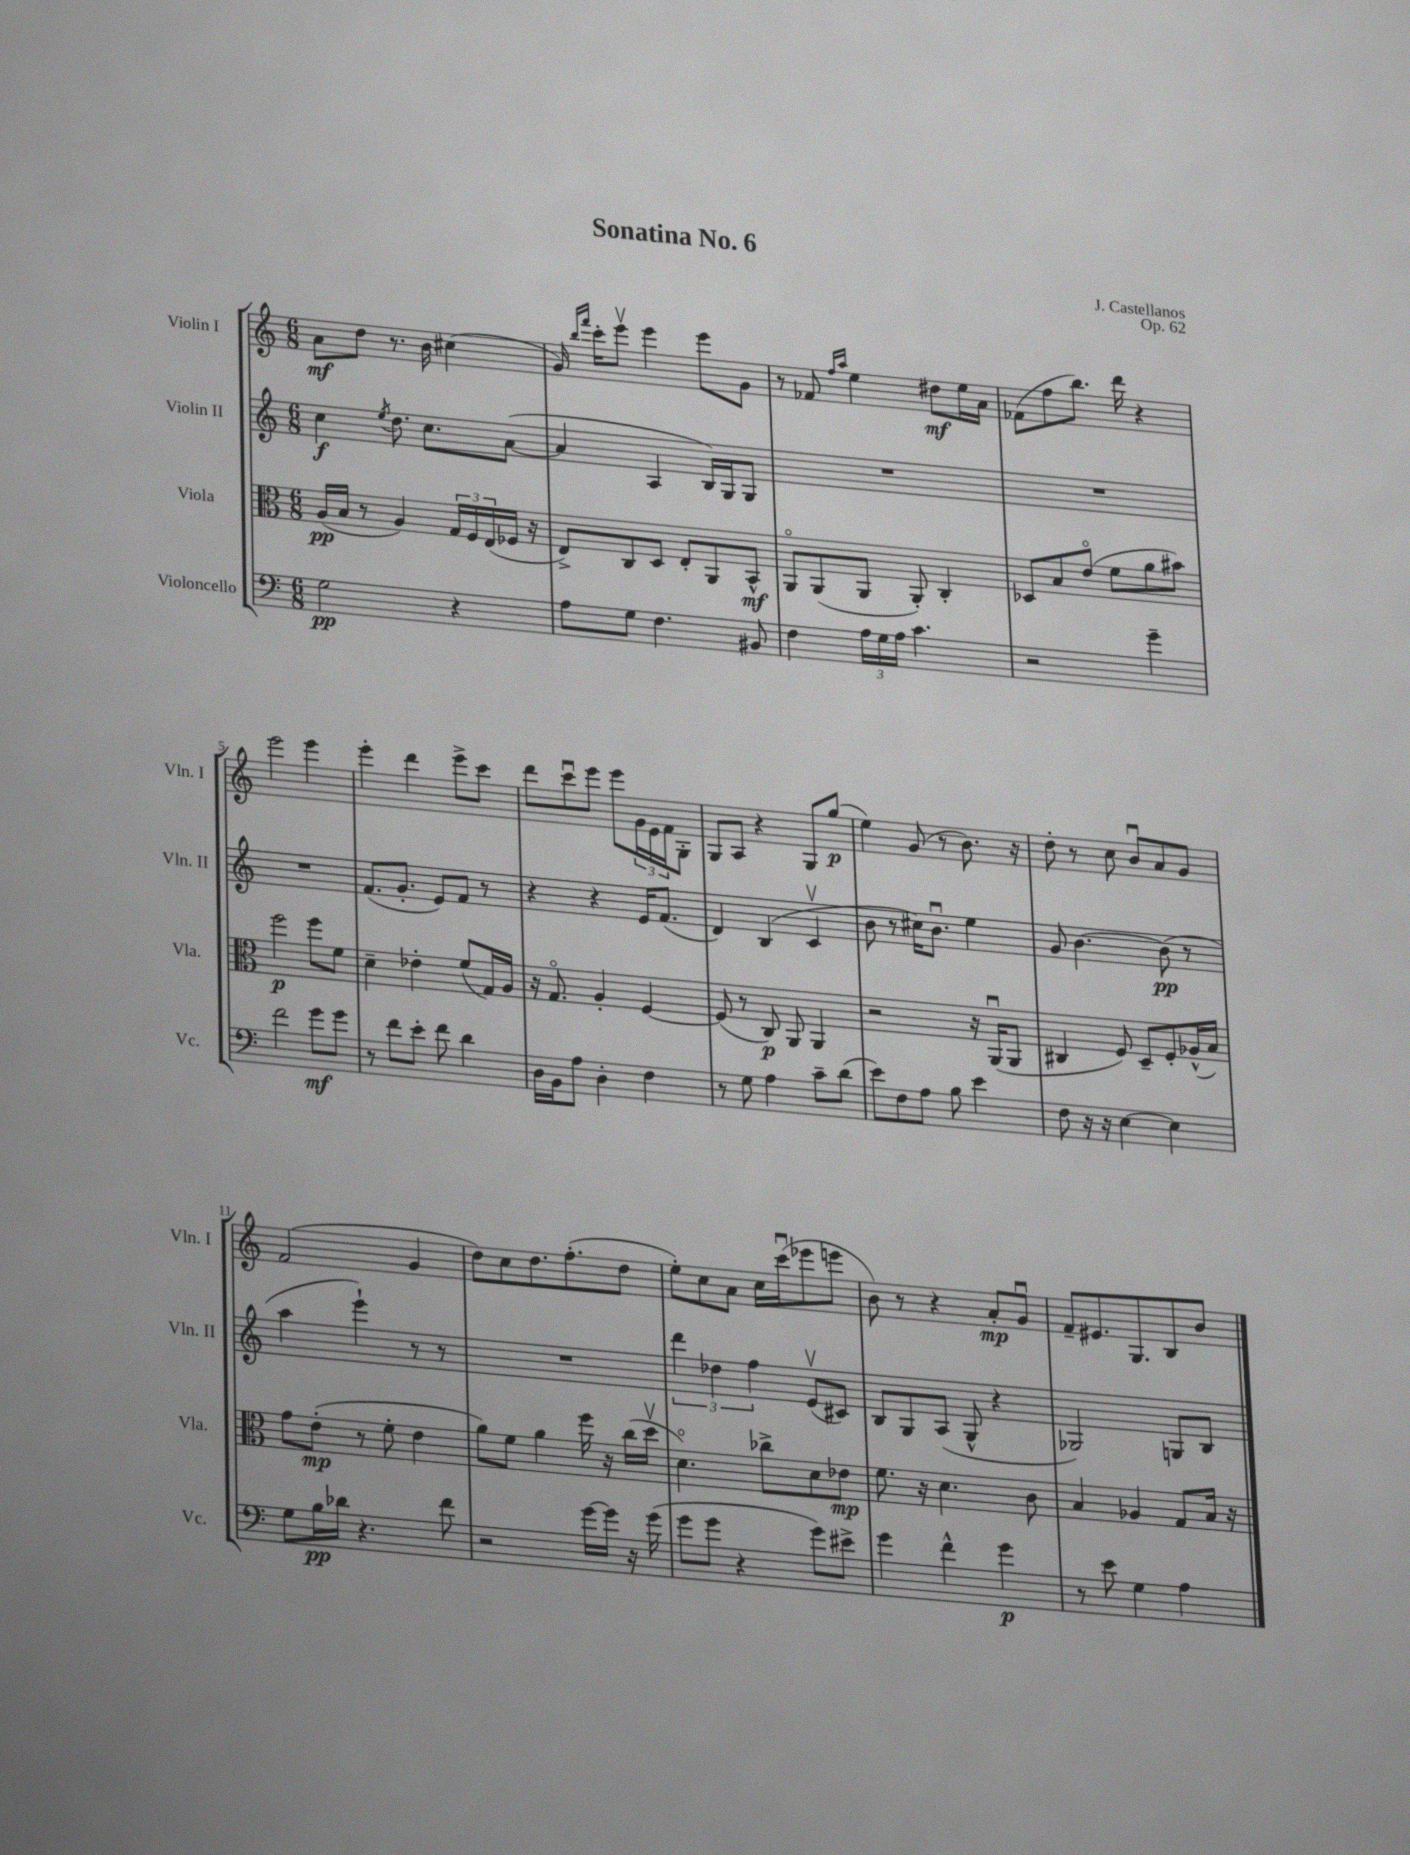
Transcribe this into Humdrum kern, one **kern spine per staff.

**kern	**dynam	**kern	**dynam	**kern	**dynam	**kern	**dynam
*part4	*part4	*part3	*part3	*part2	*part2	*part1	*part1
*staff4	*staff4	*staff3	*staff3	*staff2	*staff2	*staff1	*staff1
*I"Violoncello	*	*I"Viola	*	*I"Violin II	*	*I"Violin I	*
*I'Vc.	*	*I'Vla.	*	*I'Vln. II	*	*I'Vln. I	*
*clefF4	*	*clefC3	*	*clefG2	*	*clefG2	*
*k[]	*	*k[]	*	*k[]	*	*k[]	*
*M6/8	*	*M6/8	*	*M6/8	*	*M6/8	*
=1	=1	=1	=1	=1	=1	=1	=1
2G\	pp	(16A/LL	pp	4cc\	f	8a\L	mf
.	.	16B/JJ	.	.	.	.	.
.	.	8r	.	.	.	8dd\J	.
.	.	.	.	8qee/	.	.	.
.	.	4A/)	.	8.dd\	.	8.r	.
.	.	.	.	8.cc\L	.	16b\	.
4r	.	24G/LL	.	.	.	(4cc#X\	.
.	.	24F/	.	.	.	.	.
.	.	(24E/	.	.	.	.	.
.	.	16F-X/JJ	.	([8a\J	.	.	.
.	.	16r	.	.	.	.	.
=2	=2	=2	=2	=2	=2	=2	=2
8A\L	.	8E^/L)	.	4a/]	.	16g/)	.
.	.	.	.	.	.	16qqbb/LL	.
.	.	.	.	.	.	16qqfff/JJ	.
.	.	.	.	.	.	16ccc'\KL	.
8G\J	.	8C/	.	.	.	8eeev\J	.
4.F\	.	8D/J	.	4A/	.	4eee\	.
.	.	8E'/L	.	.	.	.	.
.	.	8AA/	.	16B/LL)	.	8eee\L	.
.	.	.	.	16G/J	.	.	.
8BB#X/	.	8BB^^/J	mf	8G/J	.	8g\J	.
=3	=3	=3	=3	=3	=3	=3	=3
4F\	.	8AA/L	.	2.r	.	8r	.
.	.	(8AA/	.	.	.	8f-X/	.
.	.	.	.	.	.	16qqff/LL	.
.	.	.	.	.	.	16qqaa/JJ	.
24A\LL	.	8AA/J	.	.	.	4ee\	.
24G\	.	.	.	.	.	.	.
24A\JJ	.	.	.	.	.	.	.
4.c\	.	8AA'/)	.	.	.	.	.
.	.	4C'/	.	.	.	8dd#X\L	mf
.	.	.	.	.	.	16ee\L	.
.	.	.	.	.	.	16a\JJ	.
=4	=4	=4	=4	=4	=4	=4	=4
2r	.	8D-X/L	.	2.r	.	(8f-X\L	.
.	.	8B/	.	.	.	8ff\	.
.	.	(8e/J	.	.	.	8.bb\J)	.
.	.	8f\L	.	.	.	.	.
.	.	.	.	.	.	16ddd\	.
4g~\	.	8a\	.	.	.	4r	.
.	.	8b#X\J)	.	.	.	.	.
!!LO:LB:g=z
=5	=5	=5	=5	=5	=5	=5	=5
2f\	.	2ff\	p	2.r	.	2eee\	.
8g\L	mf	8ff\L	.	.	.	4eee\	.
8g\J	.	8f\J	.	.	.	.	.
=6	=6	=6	=6	=6	=6	=6	=6
8r	.	4d~\	.	(8.f/L	.	4eee'\	.
8f\L	.	.	.	.	.	.	.
.	.	.	.	8.g'/J	.	.	.
8e'\J	.	4e-X'\	.	.	.	4ddd\	.
8f\	.	.	.	8e/L)	.	.	.
4d\	.	(8f/L	.	8f/J	.	8eee^\L	.
.	.	16G/L)	.	8r	.	8ccc\J	.
.	.	16A/JJ	.	.	.	.	.
=7	=7	=7	=7	=7	=7	=7	=7
16D\LL	.	16r	.	4r	.	8ddd\L	.
16BB\J	.	8.G/	.	.	.	.	.
8A\J	.	.	.	.	.	8cccu\	.
4D'\	.	4A'/	.	4r	.	8eee\J	.
.	.	.	.	.	.	8eee\L	.
4F\	.	[4F/	.	16e/KL	.	24g\L	.
.	.	.	.	.	.	24e\	.
.	.	.	.	(8.f/J	.	.	.
.	.	.	.	.	.	24f\J	.
.	.	.	.	.	.	8G'\J	.
=8	=8	=8	=8	=8	=8	=8	=8
8r	.	(8F/]	.	4d/)	.	8G/L	.
8G\	.	8r	.	.	.	8A/J	.
4A\	.	8C/)	p	(4B/	.	4r	.
.	.	8AA/	.	.	.	.	.
8c~\L	.	4AA/	.	4cv/	.	8G/L	.
(8d\J	.	.	.	.	.	(8gg/J	p
=9	=9	=9	=9	=9	=9	=9	=9
8e\L)	.	2r	.	8b\	.	4ee\)	.
8F\	.	.	.	8r	.	.	.
8A\J	.	.	.	16cc#X\KL)	.	(8g/	.
.	.	.	.	8.bu\J	.	.	.
8B\	.	.	.	.	.	8r	.
4e\	.	16r	.	4ee\	.	8.b\)	.
.	.	(16AAu/KL	.	.	.	.	.
.	.	8AA/J	.	.	.	.	.
.	.	.	.	.	.	16r	.
=10	=10	=10	=10	=10	=10	=10	=10
8F\	.	4C#X/	.	8g/	.	8dd'\	.
16r	.	.	.	[4.b\	.	8r	.
16r	.	.	.	.	.	.	.
[4E\	.	8F/)	.	.	.	8cc\	.
.	.	8D~/L	.	.	.	8bu/L	.
4E\]	.	8F'/	.	(8b\]	pp	8a/	.
.	.	(16A-X^^/L	.	8r	.	8g/J	.
.	.	16B/JJ)	.	.	.	.	.
!!LO:LB:g=z
=11	=11	=11	=11	=11	=11	=11	=11
8G\L	.	8g\L	.	4aa\	.	(2f/	.
16B\L	pp	(8e'\J	mp	.	.	.	.
16d-X\JJ	.	.	.	.	.	.	.
4.r	.	8r	.	4eee`\)	.	.	.
.	.	8f'\	.	.	.	.	.
.	.	4e\	.	8r	.	4g/	.
8f\	.	.	.	8r	.	.	.
=12	=12	=12	=12	=12	=12	=12	=12
2r	.	8a\L)	.	2.r	.	8dd\L)	.
.	.	8f\J	.	.	.	8cc\	.
.	.	4a\	.	.	.	8.dd\	.
.	.	.	.	.	.	(8.ff'\	.
[16g\LL	.	16ff\	.	.	.	.	.
16g\JJ]	.	16r	.	.	.	.	.
16r	.	(16cc\LL	.	.	.	8dd\J	.
(16g\	.	16ddv\JJ	.	.	.	.	.
=13	=13	=13	=13	=13	=13	=13	=13
8g\L	.	4.d\)	.	6ddd\	.	8ee'\L)	.
8g\J	.	.	.	.	.	8cc\	.
.	.	.	.	6dd-X\	.	.	.
4r	.	.	.	.	.	8a\J	.
.	.	.	.	6ff\	.	.	.
.	.	8cc-X^\L	.	.	.	16cc\LL	.
.	.	.	.	.	.	(16cccu\J	.
8g\L)	.	8d\	.	(8ev/L	.	8eee-X\	.
8e#X^\J	.	8e-X\J	mp	8c#X/J)	.	8eeen\J	.
=14	=14	=14	=14	=14	=14	=14	=14
4g\	.	8.f\	.	8B/L	.	8b\)	.
.	.	.	.	8G/	.	8r	.
.	.	16r	.	.	.	.	.
4f^^\	.	4.d\	.	(8A/J	.	4r	.
.	.	.	.	8G^^/	.	.	.
4g\	p	.	.	4r	.	8a'/L	mp
.	.	8c\	.	.	.	8gu/J	.
=15	=15	=15	=15	=15	=15	=15	=15
8r	.	4B/	.	2G-X/)	.	8f~/L	.
8e\	.	.	.	.	.	8.e#X/	.
4G\	.	4A-X/	.	.	.	.	.
.	.	.	.	.	.	8.G/	.
4A\	.	8G/L	.	8Gn/L	.	8B/	.
.	.	16B/Jk	.	8B/J	.	8b/J	.
.	.	16r	.	.	.	.	.
==	==	==	==	==	==	==	==
*-	*-	*-	*-	*-	*-	*-	*-
